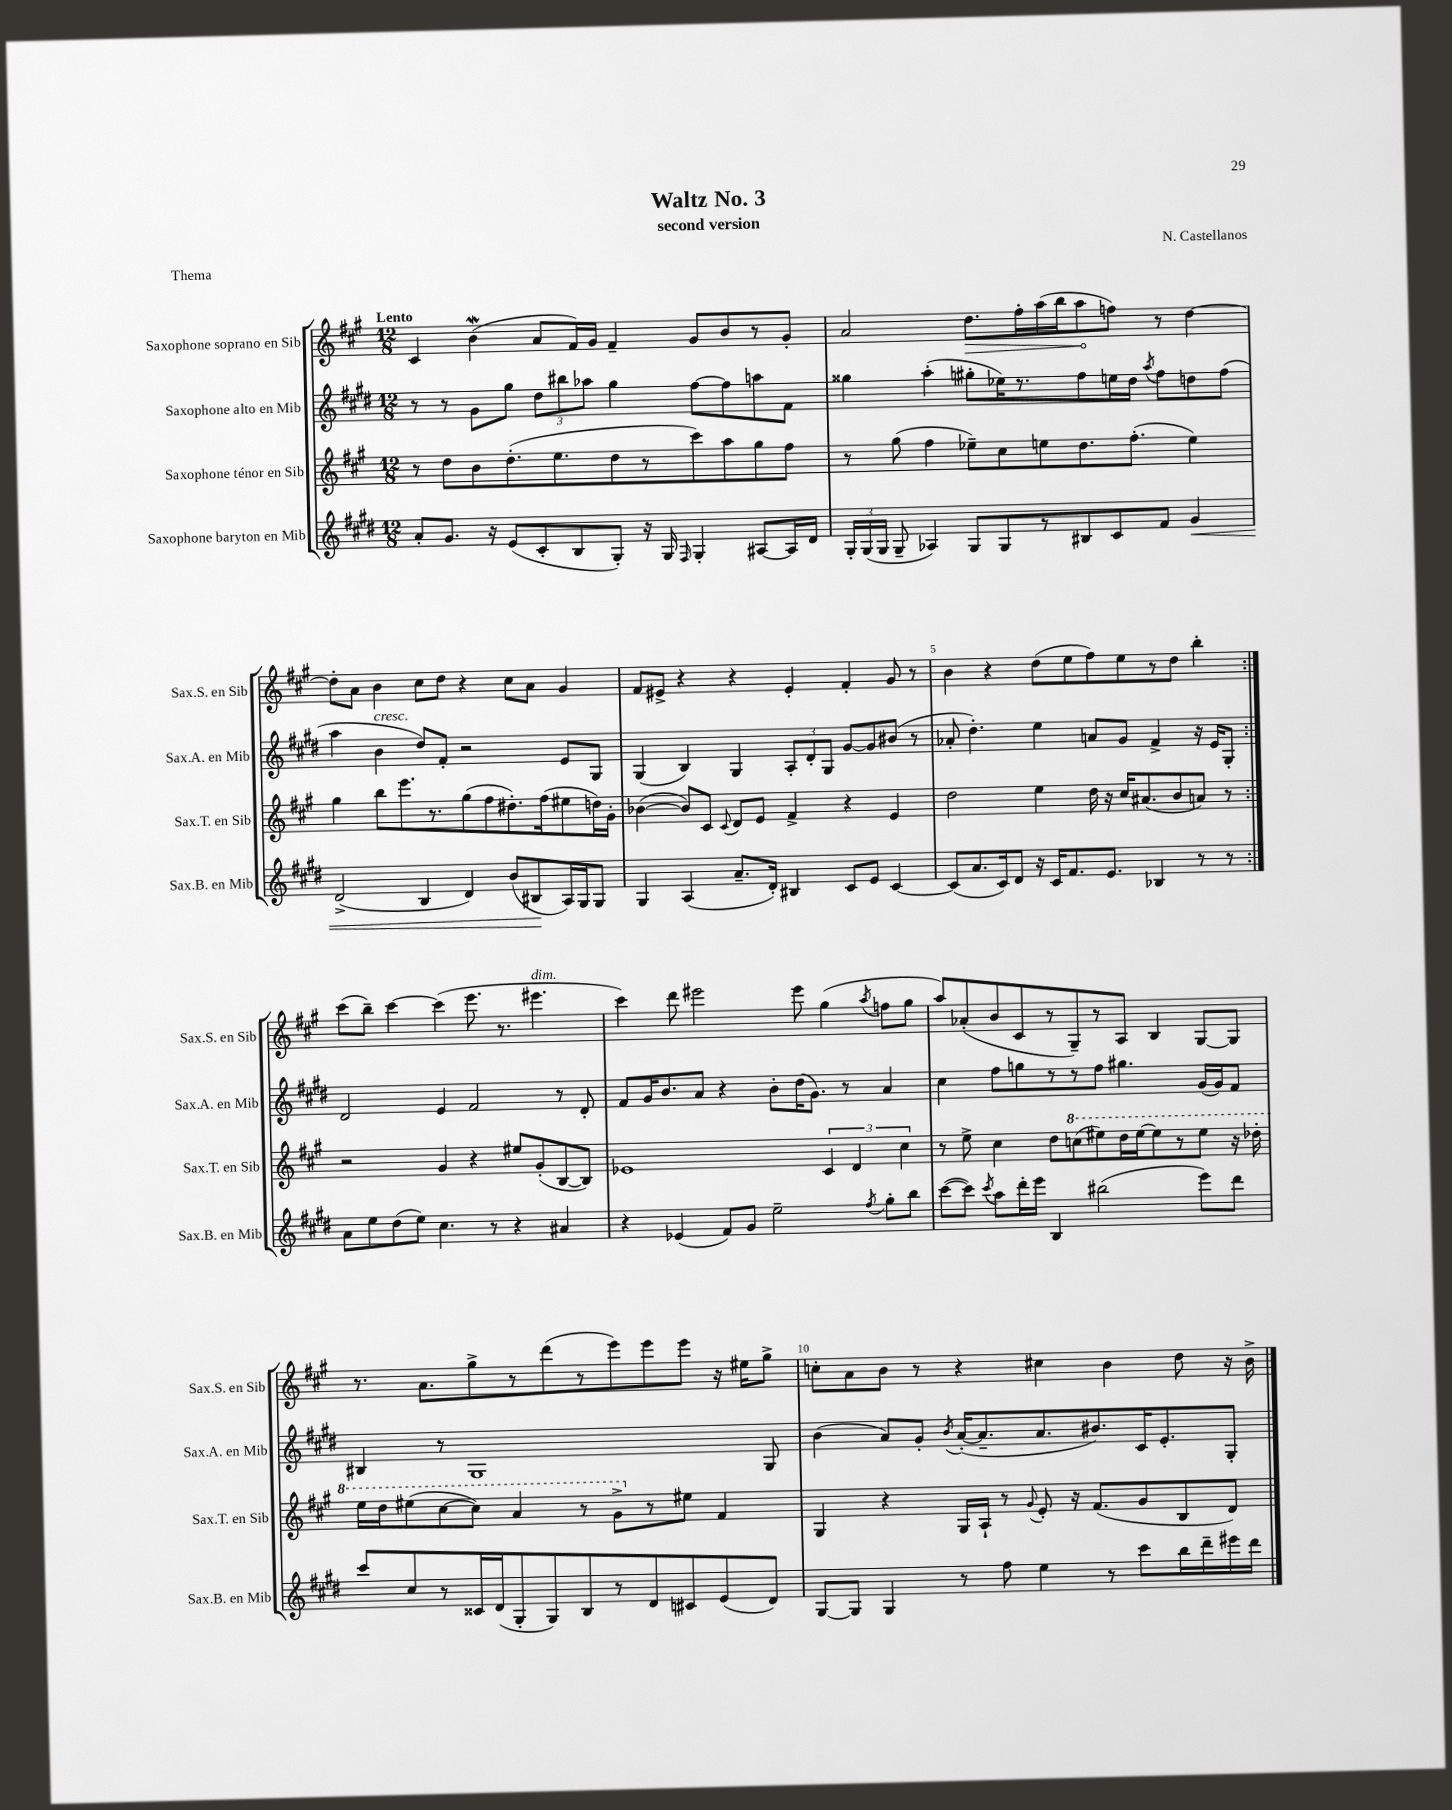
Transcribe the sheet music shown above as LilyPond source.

\header { title = "Waltz No. 3" composer = "N. Castellanos" subtitle = "second version" piece = "Thema" }
<<
\new StaffGroup <<
\new Staff = "s0" \with { instrumentName = "Saxophone soprano en Sib" shortInstrumentName = "Sax.S. en Sib" } {
    \clef treble \key a \major \numericTimeSignature \time 12/8 \tempo "Lento"
    \autoBeamOff \repeat volta 2 { cis'4 b'4\mordent( a'8[ fis'16) gis'16] fis'4-- gis'8[ b'8 r8 gis'8]-. |
    a'2 \once \override Hairpin.circled-tip = ##t d''8.[\> fis''16-. a''16( b''16 a''8\! f''8]) r8 d''4~ |
    d''8[-. a'8] b'4 cis''8[ d''8] r4 cis''8[ a'8] gis'4 |
    fis'8[ eis'8]-> r4 r4 eis'4-. fis'4-. gis'8 r8 |
    b'4 r4 d''8[( e''8 fis''8) e''8 r8 d''8] b''4-. | }
    cis'''8[( b''8]--) cis'''4~ cis'''4( e'''8. r8. eis'''4.^\markup { \italic "dim." } |
    cis'''4) d'''8 eis'''2 eis'''8 gis''4( \acciaccatura { a''8 } f''8[ gis''8] |
    a''8[) aes'8-.( b'8 cis'8 r8 gis8--) r8 a8] b4 gis8[~ gis8] |
    r8. a'8.[ gis''8-> r8 d'''8( r8 e'''8) e'''8 e'''8] r16 eis''16[ gis''8]-> |
    c''8[-. a'8 b'8] r8 r4 cis''4 b'4 d''8 r16 b'16-> \bar "|." |
}
\new Staff = "s1" \with { instrumentName = "Saxophone alto en Mib" shortInstrumentName = "Sax.A. en Mib" } {
    \clef treble \key e \major \numericTimeSignature \time 12/8
    \autoBeamOff \repeat volta 2 { r8 r8 gis'8[ gis''8] \tuplet 3/2 { dis''8[ bis''8 aes''8] } gis''4 fis''8[~ fis''8 a''8 fis'8] |
    gisis''4 a''4-.( gis''8[-. ees''16) r8. fis''8 e''16 dis''16] \acciaccatura { a''8 } fis''8[ d''8 fis''8]( |
    a''4 b'4^\markup { \italic "cresc." } dis''8[) fis'8]-. r2 e'8[ gis8] |
    gis4( b4) gis4 \tuplet 3/2 { a8[-. dis'8-. gis8] } gis'8[~ gis'8 bis'8]( r8 |
    aes'8-. dis''4.-.) e''4 a'8[ gis'8] fis'4-> r16 e'16[ gis8]-. | }
    dis'2 e'4 fis'2 r8 dis'8-. |
    fis'8[ gis'16 b'8. a'8] r4 b'8[-. dis''16( gis'8.]) r8 a'4 |
    cis''4 fis''8[ g''8 r8 r8 fis''8] gis''4. gis'16[( gis'16) fis'8] |
    bis4 r8 gis1 gis8 |
    b'4( a'8[) gis'8]-. \acciaccatura { b'8 } a'16[~-.( a'8.-- a'8. bis'8.) cis'16 e'8.-. gis8]-. \bar "|." |
}
\new Staff = "s2" \with { instrumentName = "Saxophone ténor en Sib" shortInstrumentName = "Sax.T. en Sib" } {
    \clef treble \key a \major \numericTimeSignature \time 12/8
    \autoBeamOff \repeat volta 2 { r8 d''8[ b'8 d''8.-.( e''8. d''8 r8 cis'''8) a''8 gis''8 fis''8] |
    r8 gis''8( fis''4 ees''8[--) cis''8 e''8 d''8. fis''8.]-.( e''4) |
    gis''4 b''8[ e'''8. r8. gis''8( fis''8 dis''8.-.) fis''16( eis''8 d''16) gis'16]-. |
    bes'4~( bes'8[) cis'8] \appoggiatura { cis'8 } d'8[ e'8] fis'4-> r4 e'4 |
    d''2 e''4 d''16 r16 cis''16[ ais'8.( b'8 a'8]) r8 | }
    r2 gis'4 r4 eis''8[ gis'8-.( b8~ b8]) |
    ees'1 \tuplet 3/2 { cis'4 d'4 cis''4 } |
    r8 e''8-> cis''4 d''8[ \ottava #1 c'''8( eis'''8) d'''16 eis'''16~ eis'''8 r8 eis'''8] r16 des'''16-. |
    e'''16[ d'''16 eis'''8( cis'''8~ cis'''8]) a''4 r8 gis''8[-> \ottava #0 r8 eis''8] fis'4 |
    gis4 r4 gis16[ a16]-! r8 \appoggiatura { gis'8 } e'8-. r16 fis'8.[( gis'8 b8 d'8]) \bar "|." |
}
\new Staff = "s3" \with { instrumentName = "Saxophone baryton en Mib" shortInstrumentName = "Sax.B. en Mib" } {
    \clef treble \key e \major \numericTimeSignature \time 12/8
    \autoBeamOff \repeat volta 2 { a'8[-. gis'8.] r16 e'8[( cis'8-. b8 gis8]-.) r16 gis16 \grace { fis16 } gis4-. ais8[~ ais16 dis'16] |
    \tuplet 3/2 { gis16[-. gis16( gis16] } gis8-- aes4) gis8[ gis8 r8 bis8 cis'8 fis'8] gis'4\< |
    dis'2->( b4 dis'4) b'8[( bis8\! a16) gis16 gis8] |
    gis4 a4( a'8.[-- dis'16]-.) bis4 cis'8[ e'8] cis'4~ |
    cis'8[( a'8. cis'16) dis'8] r16 cis'16[ fis'8. e'8.] bes4 r8 r8 | }
    a'8[ e''8 dis''8( e''8]) cis''4. r8 r4 ais'4 |
    r4 ees'4( fis'8[) gis'8] e''2-- \acciaccatura { fis''8 } gis''8[-. b''8] |
    cis'''8[~( cis'''8]) \acciaccatura { cis'''8 } a''8[ dis'''16-. e'''16] b4 bis''2( e'''8[) dis'''8] |
    cis'''8[ cis''8 r8 cisis'16 dis'16( gis8-. gis8) b8 r8 dis'8 cis'8 e'8( dis'8]) |
    gis8[~ gis8] gis4 r8 fis''8 e''4 r8 cis'''8[ b''16 dis'''16-- eis'''16 dis'''16] \bar "|." |
}
>>
>>
\layout { \context { \Score \override BarNumber.break-visibility = ##(#f #t #t) barNumberVisibility = #(every-nth-bar-number-visible 5) } }
